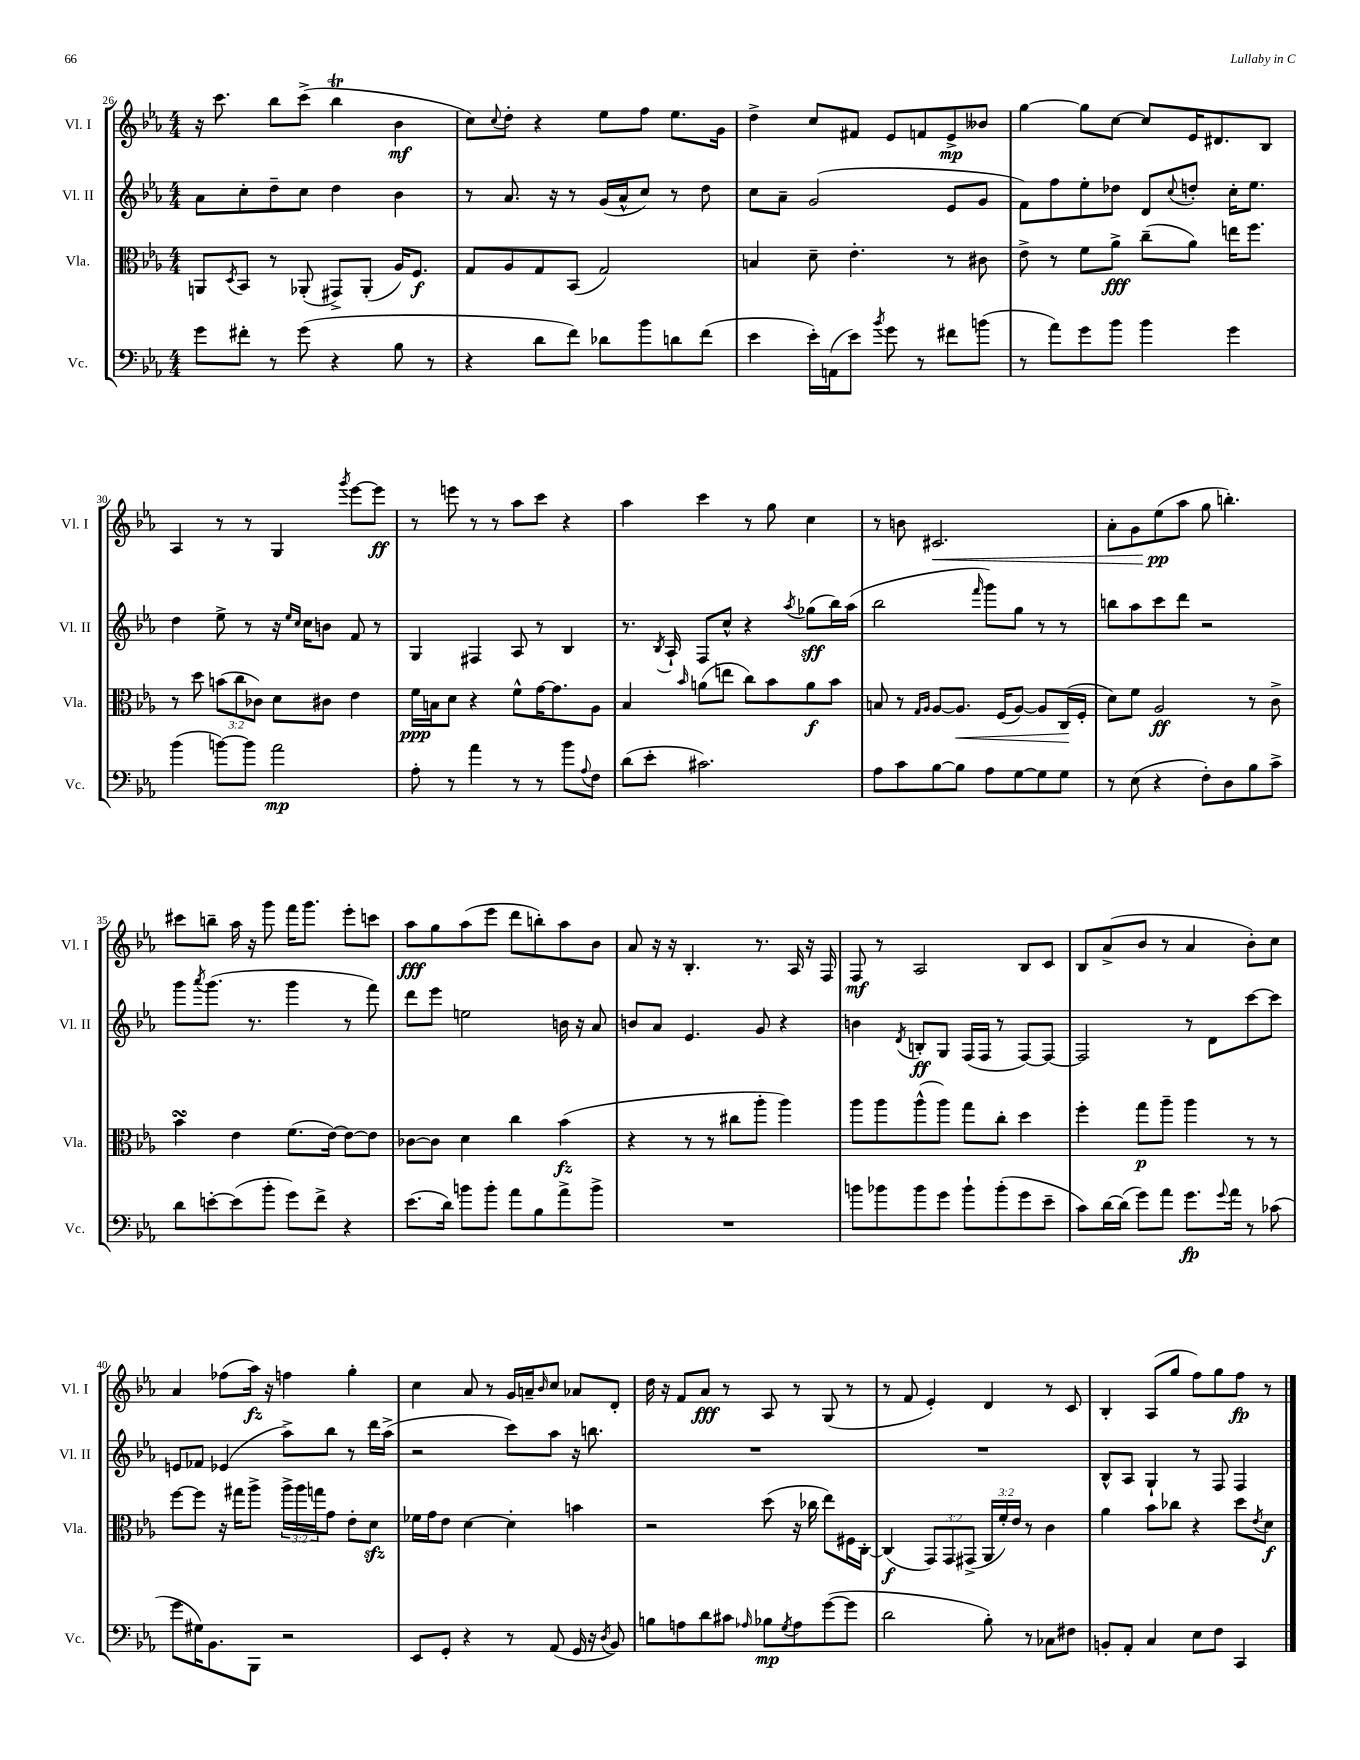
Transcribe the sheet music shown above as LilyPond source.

<<
\new StaffGroup <<
\new Staff = "s0" \with { instrumentName = "Vl. I" shortInstrumentName = "Vl. I" } {
    \clef treble \key ees \major \numericTimeSignature \time 4/4
    r16 c'''8. bes''8 c'''8->( bes''4\trill bes'4\mf |
    c''8) \appoggiatura { c''8 } d''8-. r4 ees''8 f''8 ees''8. g'16 |
    d''4-> c''8 fis'8 ees'8 f'8 ees'8->\mp beses'8 |
    g''4~ g''8 c''8~ c''8 ees'16 dis'8. bes8 |
    aes4 r8 r8 g4 \acciaccatura { g'''8 } ees'''8~ ees'''8\ff |
    r8 e'''8 r8 r8 aes''8 c'''8 r4 |
    aes''4 c'''4 r8 g''8 c''4 |
    r8 b'8 cis'2.\< |
    aes'8-. g'8 ees''8\pp\!( aes''8 g''8 b''4.-.) |
    cis'''8 b''8-- aes''16 r16 g'''8 f'''16 g'''8. ees'''8-. c'''8 |
    aes''8\fff g''8 aes''8( ees'''8 d'''8 b''8-.) aes''8 bes'8 |
    aes'8 r16 r16 bes4.-. r8. aes16 r16 f16 |
    f8\mf r8 aes2 bes8 c'8 |
    bes8 aes'8->( bes'8 r8 aes'4 bes'8-.) c''8 |
    aes'4 fes''8( aes''16\fz) r16 f''4 g''4-. |
    c''4 aes'8 r8 g'16 a'16-- \grace { bes'16 } c''8 aes'8 d'8-. |
    d''16 r16 f'8 aes'8\fff r8 aes8 r8 g8( r8 |
    r8 f'8 ees'4-.) d'4 r8 c'8 |
    bes4-. aes8( g''8 f''8) g''8 f''8\fp r8 \bar "|." |
}
\new Staff = "s1" \with { instrumentName = "Vl. II" shortInstrumentName = "Vl. II" } {
    \clef treble \key ees \major \numericTimeSignature \time 4/4
    aes'8 c''8-. d''8-- c''8 d''4 bes'4 |
    r8 aes'8. r16 r8 g'16( aes'16-^ c''8) r8 d''8 |
    c''8 aes'8-- g'2( ees'8 g'8 |
    f'8) f''8 ees''8-. des''8 d'8 \appoggiatura { c''8 } d''8-. c''16-. ees''8. |
    d''4 ees''8-> r8 r16 \grace { ees''16 c''16 } c''16 b'8 f'8 r8 |
    g4 fis4 aes8 r8 bes4 |
    r8. \acciaccatura { bes8 } aes16-! f8 c''8-^ r4 \acciaccatura { aes''8 } ges''8\sff( bes''16) aes''16( |
    bes''2 \grace { f'''16 } g'''8) g''8 r8 r8 |
    b''8 aes''8 c'''8 d'''8 r2 |
    g'''8 \acciaccatura { aes'''8 } g'''8.( r8. g'''4 r8 f'''8) |
    d'''8 ees'''8 e''2 b'16 r16 aes'8 |
    b'8 aes'8 ees'4. g'8 r4 |
    b'4 \acciaccatura { d'8 } b8-.\ff g8 f16( f16 r8 f8~) f8~ |
    f2 r8 d'8 c'''8~ c'''8 |
    e'8 fes'8 ees'4( aes''8->) bes''8 r8 d'''16 aes''16->( |
    r2 c'''8) aes''8 r16 b''8. |
    R1 |
    R1 |
    bes8-^ aes8 g4-! r8 f8 f4 \bar "|." |
}
\new Staff = "s2" \with { instrumentName = "Vla." shortInstrumentName = "Vla." } {
    \clef alto \key ees \major \numericTimeSignature \time 4/4 \override Staff.TupletNumber.text = #tuplet-number::calc-fraction-text
    a,8 \acciaccatura { d8 } bes,8 r8 aes,8-.( gis,8->) aes,8-.( aes16) f8.\f |
    g8 aes8 g8 bes,8( g2) |
    b4 d'8-- ees'4.-. r8 cis'8 |
    ees'8-> r8 f'8 aes'8->\fff c''8--( aes'8) e''16 f''8. |
    r8 d''8 \tuplet 3/2 { b'8( c''8 ces'8) } d'8 cis'8 ees'4 |
    f'16\ppp b16 d'8 r4 f'8-^ g'16~ g'8. aes8 |
    bes4 \grace { bes'16 } a'8( e''8 c''8) bes'8 a'8\f bes'8 |
    b8 r8 \grace { g16 aes16 } aes8~ aes8.\< f16( aes8~) aes8 c16\!( f16-. |
    d'8) f'8 aes2\ff r8 c'8-> |
    bes'4\turn ees'4 f'8.( ees'16~) ees'8~ ees'8 |
    ces'8~ ces'8 d'4 c''4 bes'4\fz( |
    r4 r8 r8 cis''8 aes''8-. aes''4) |
    aes''8 aes''8 aes''8-^( aes''8) g''8 c''8-. d''4 |
    f''4-. g''8\p aes''8-- aes''4 r8 r8 |
    f''8~ f''8 r16 gis''16 aes''8-> \tuplet 3/2 { aes''16-> aes''16 g''16 } g'8 ees'8-. d'8\sfz |
    fes'16 g'16 ees'8 d'4~ d'4-. b'4 |
    r2 d''8( r16 ces''16 ees''8) fis16 c16~-. |
    c4\f( \tuplet 3/2 { g,8) g,8 gis,8->( } \tuplet 3/2 { aes,16 f'16-.) ees'16 } r8 c'4 |
    aes'4 bes'8 ces''8 r4 d''8 \acciaccatura { ees'8 } d'8\f \bar "|." |
}
\new Staff = "s3" \with { instrumentName = "Vc." shortInstrumentName = "Vc." } {
    \clef bass \key ees \major \numericTimeSignature \time 4/4
    g'8 fis'8-. r8 g'8( r4 bes8 r8 |
    r4 d'8 f'8) des'8 bes'8 d'8 f'8( |
    ees'4 ees'16-.) a,16( ees'8) \acciaccatura { bes'8 } g'8 r8 fis'8 b'8( |
    r8 aes'8) g'8 bes'8 bes'4 g'4 |
    bes'4( b'8~) b'8 aes'2\mp |
    aes8-. r8 aes'4 r8 r8 bes'8 \appoggiatura { aes8 } f8 |
    d'8( ees'8-. cis'2.) |
    aes8 c'8 bes8~ bes8 aes8 g8~ g8 g8 |
    r8 ees8( r4 f8-.) d8 bes8 c'8-> |
    d'8 e'8~-. e'8( bes'8-. g'8) f'8-> r4 |
    ees'8.( d'16) b'8 b'8-. aes'8 bes8 aes'8-> b'8-> |
    R1 |
    b'8 bes'8 bes'8 g'8 bes'8-! bes'8-.( g'8 ees'8-- |
    c'8) d'16~ d'16( g'8) aes'8 g'8.\fp \appoggiatura { g'8 } aes'16 r8 ces'8( |
    g'8 gis16) bes,8. bes,,8 r2 |
    ees,8 g,8-. r4 r8 aes,8( g,16 r16 \acciaccatura { d8 } bes,8) |
    b8 a8 d'8 cis'8 \grace { aes16 } bes8\mp \acciaccatura { g8 } aes8 g'8~( g'8 |
    d'2 bes8-.) r8 ces8 fis8 |
    b,8-. aes,8-. c4 ees8 f8 c,4 \bar "|." |
}
>>
>>
\layout { \context { \Score currentBarNumber = #26 } }
